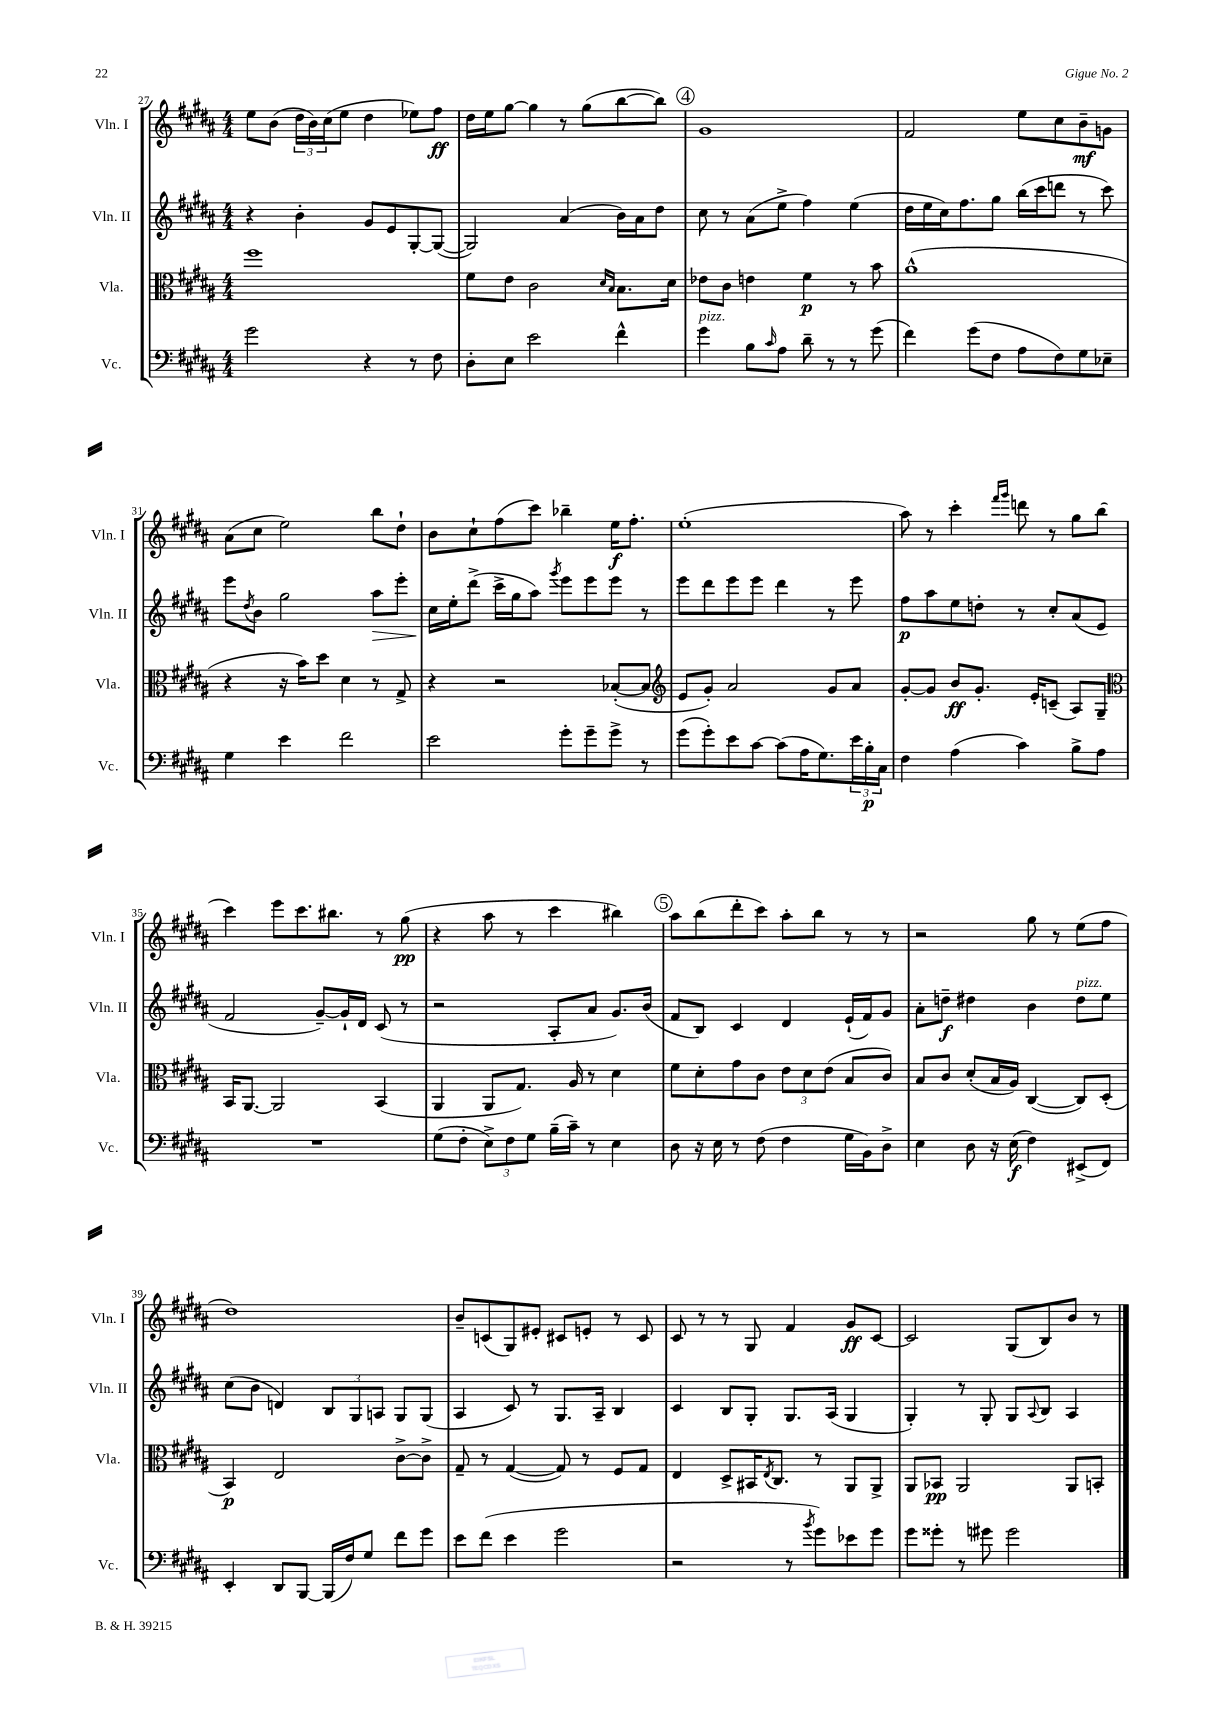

**kern	**kern	**kern	**kern
*staff4	*staff3	*staff2	*staff1
*clefF4	*clefC3	*clefG2	*clefG2
*k[f#c#g#d#a#]	*k[f#c#g#d#a#]	*k[f#c#g#d#a#]	*k[f#c#g#d#a#]
*M4/4	*M4/4	*M4/4	*M4/4
2g#	1ff#	4r	8ee
.	.	.	(8b
.	.	4b'	24dd#
.	.	.	24b)
.	.	.	(24cc#
.	.	.	8ee
4r	.	8g#	4dd#
.	.	8e	.
8r	.	[8G#'	8ee-)
8F#	.	(8G#_	8ff#
=	=	=	=
8D#'	8f#	2G#])	16dd#
.	.	.	16ee
8E	8e	.	[8gg#
2e	2c#	.	4gg#]
.	.	(4a#	8r
.	.	.	(8gg#
.	16qqd#	.	.
.	16qqB	.	.
4f#^^	8.B	16b)	[8bb
.	.	16a#	.
.	.	8dd#	8bb])
.	16d#	.	.
=	=	=	=
4g#	8e-	8cc#	1g#
.	8c#	8r	.
8B	4e	(8a#	.
16qqc#	.	.	.
8A#	.	8ee^	.
8d#~	4f#	4ff#)	.
8r	.	.	.
8r	8r	(4ee	.
(8g#	8b	.	.
=	=	=	=
4f#)	(1a#^^	16dd#	2f#
.	.	16ee	.
.	.	16cc#)	.
.	.	8.ff#	.
(8g#	.	.	.
8F#	.	8gg#	.
8A#	.	(16bb	8ee
.	.	16ccc#	.
8F#)	.	8ddd	8cc#
8G#	.	8r	8b~
8E-~	.	8ccc#)	8g
=	=	=	=
4G#	4r	8eee	(8a#
.	.	8qdd#	.
.	.	8b	8cc#
4e	16r	2gg#	2ee)
.	16b)	.	.
.	8dd#	.	.
2f#	4d#	.	.
.	8r	8aa#	8bb
.	8G#^	8eee'	8dd#`
=	=	=	=
2e	4r	16cc#	8b
.	.	16ee'	.
.	.	(8ddd#^	8cc#`
.	2r	16ccc#^	(8ff#
.	.	16gg#	.
.	.	8aa#)	8ccc#)
.	.	8qggg#	.
8g#'	.	8eee	4bb-~
8g#~	.	8eee	.
8g#^	([8B-'	8eee	16ee
.	.	.	8.ff#'
8r	8B-]	8r	.
=	=	=	=
*	*clefG2	*	*
(8g#	8e	8eee	(1ee'
8g#')	8g#')	8ddd#	.
8e	2a#	8eee	.
[8c#	.	8eee	.
(8c#]	.	4ddd#	.
16A#	.	.	.
8.G#)	.	.	.
.	8g#	8r	.
24e	8a#	8eee	.
24B'	.	.	.
24C#	.	.	.
=	=	=	=
4F#	[8g#'	8ff#	8aa#)
.	8g#]	8aa#	8r
(4A#	8b	8ee	4ccc#'
.	8.g#'	8dd'	.
.	.	.	16qqfff#
.	.	.	16qqggg#
4c#)	.	8r	8ddd
.	16e'	.	.
.	(8c~	8cc#'	8r
8B^	8A#)	(8a#	8gg#
8A#	8G#~	8e	(8bb
=	=	=	=
*	*clefC3	*	*
1r	16BB	2f#	4ccc#)
.	[8.AA#	.	.
.	2AA#]	.	8eee
.	.	.	8.ccc#
.	.	[8g#~)	.
.	.	.	8.bb#
.	.	16g#`]	.
.	.	16d#	.
.	(4BB	(8c#	8r
.	.	8r	(8gg#
=	=	=	=
(8G#	4AA#	2r	4r
8F#'	.	.	.
12E^)	8AA#	.	8aa#
12F#	.	.	.
.	8.G#)	.	8r
12G#	.	.	.
(16B~	.	8A#'	4ccc#
16c#~)	16A#	.	.
8r	8r	8a#	.
4E	4d#	8.g#)	4bb#)
.	.	(16b	.
=	=	=	=
8D#	8f#	8f#	8aa#
16r	8d#'	8B)	(8bb
16E	.	.	.
8r	8g#	4c#	8ddd#'
(8F#	8c#	.	8ccc#)
4F#	12e	4d#	8aa#'
.	12d#	.	.
.	.	.	8bb
.	(12e	.	.
16G#	8B	(16e`	8r
16BB)	.	16f#)	.
8D#^	8c#)	8g#	8r
=	=	=	=
4E	8B	8a#'	2r
.	8c#	8dd~	.
8D#	(8d#'	4dd#	.
16r	16B	.	.
(16E	16A#)	.	.
4F#)	([4C#	4b	8gg#
.	.	.	8r
(8EE#^	8C#])	8dd#	(8ee
8FF#)	(8D#'	8ee	8ff#
=	=	=	=
4EE'	4BB)	(8cc#	1dd#)
.	.	8b	.
8DD#	2E	4d)	.
[8BBB	.	.	.
(16BBB]	.	12B	.
16F#)	.	.	.
.	.	12G#	.
8G#	.	.	.
.	.	12A	.
8f#	[8c#^	8G#	.
8g#	8c#^]	(8G#	.
=	=	=	=
8e	8G#~	4A#	8b~
(8f#	8r	.	(8c
4e	([4G#	8c#)	8G#)
.	.	8r	8e#'
2g#	8G#])	8.G#	8c#
.	8r	.	8e'
.	.	16A#~	.
.	8F#	4B	8r
.	8G#	.	8c#
=	=	=	=
2r	4E	4c#	8c#
.	.	.	8r
.	8D#^	8B	8r
.	16BB#	8G#'	8G#
.	8qE	.	.
.	8.C#	.	.
8r	.	8.G#	4f#
8qb	.	.	.
8g#)	8r	.	.
.	.	(16A#	.
8e-	8AA#	4G#	8g#
8g#	8AA#^	.	[8c#
=	=	=	=
8g#	8AA#	4G#')	2c#]
8g##'	8BB-	.	.
8r	2AA#	8r	.
8g#	.	8G#'	.
2g#	.	8G#	(8G#
.	.	8qqA#	.
.	.	8B	8B)
.	8AA#	4A#	8b
.	8BB'	.	8r
==	==	==	==
*-	*-	*-	*-
